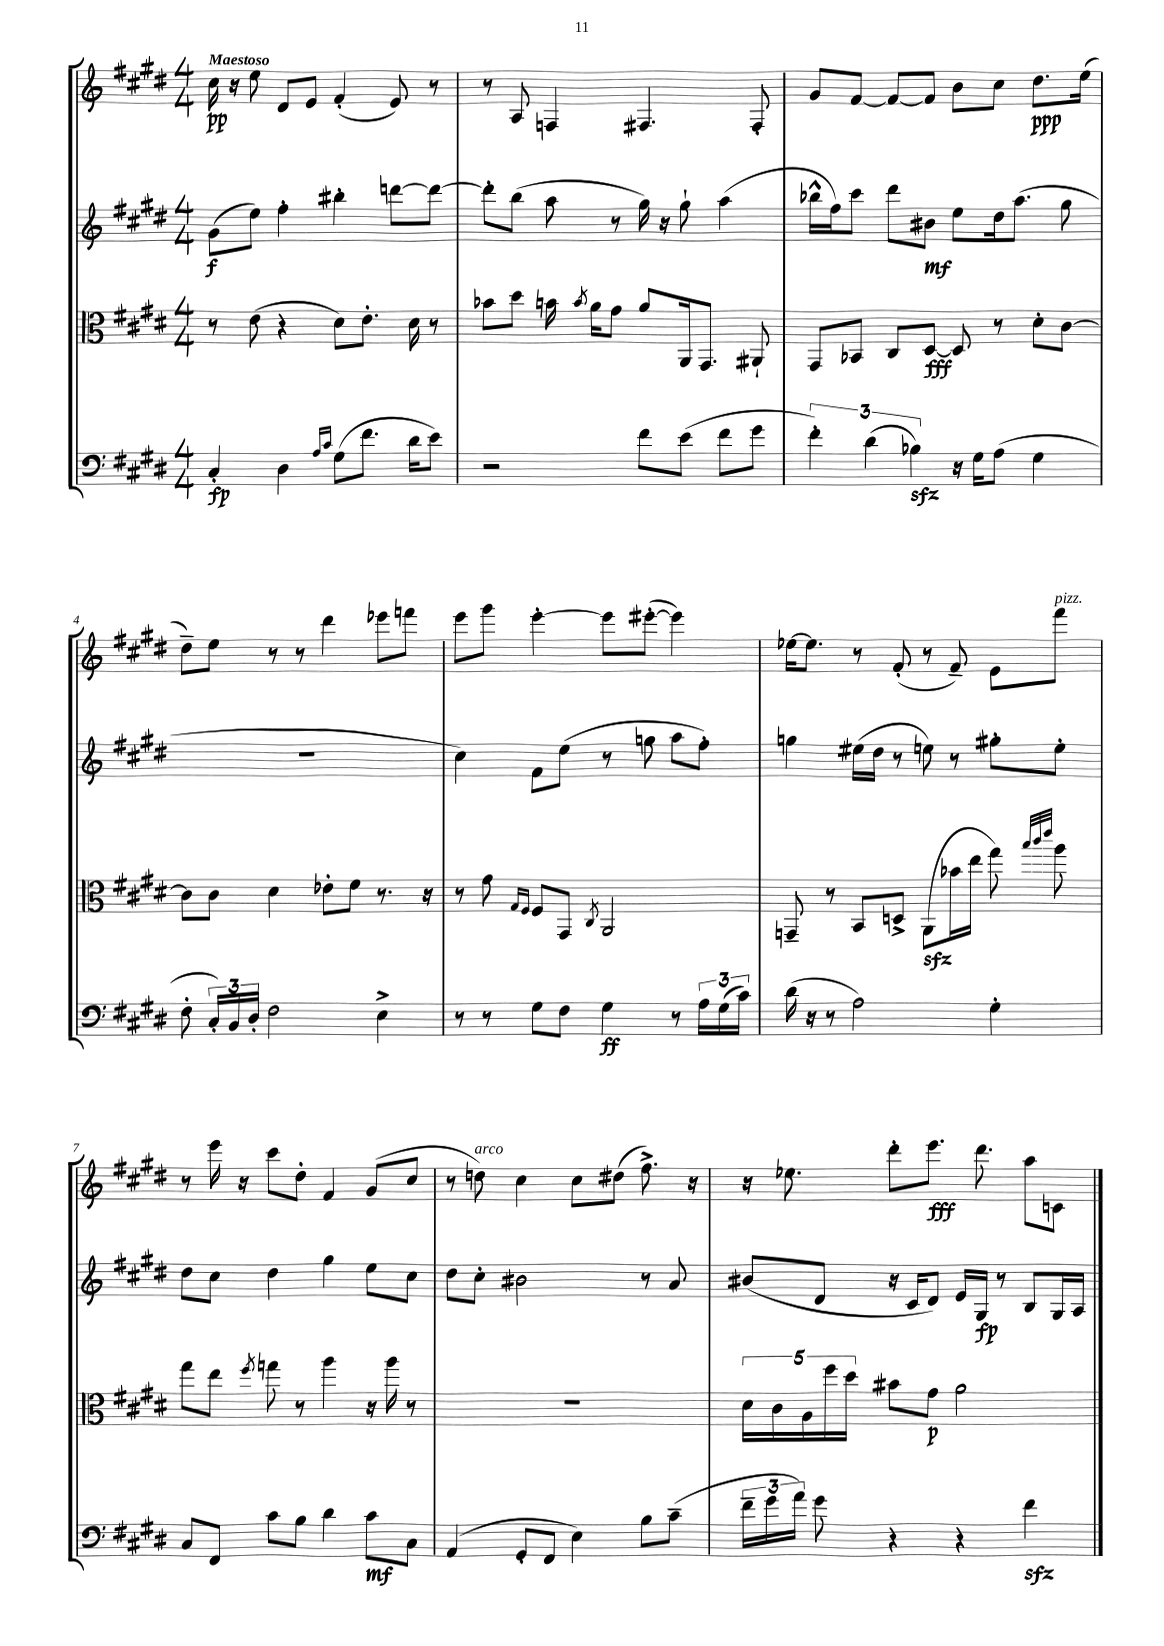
<<
\new StaffGroup <<
\new Staff = "s0" {
    \clef treble \key e \major \numericTimeSignature \time 4/4 \tempo "Maestoso"
    \autoBeamOff cis''16\pp r16 e''8 dis'8[ e'8] fis'4-.( e'8) r8 |
    r8 a8 f4 fis4. fis8-. |
    gis'8[ fis'8]~ fis'8[~ fis'8] b'8[ cis''8] dis''8.[\ppp e''16]( |
    dis''8[--) e''8] r8 r8 dis'''4 ees'''8[ f'''8] |
    e'''8[ gis'''8] e'''4~-. e'''8[ eis'''8]~-.( eis'''4) |
    ees''16[~ ees''8.] r8 fis'8-.( r8 fis'8--) e'8[ fis'''8]^\markup { \italic "pizz." } |
    r8 e'''16 r16 cis'''8[ dis''8]-. fis'4 gis'8[( cis''8] |
    r8 d''8^\markup { \italic "arco" }) cis''4 cis''8[ dis''8]( fis''8.->) r16 |
    r16 ees''8. dis'''8[-. e'''8.]\fff dis'''8. a''8[ c'8] \bar "|." |
}
\new Staff = "s1" {
    \clef treble \key e \major \numericTimeSignature \time 4/4
    \autoBeamOff gis'8[\f( e''8]) fis''4-. bis''4-. d'''8[~ d'''8]~ |
    d'''8[-. b''8]( a''8 r8 gis''16) r16 gis''8-! a''4( |
    bes''16[-^ fis''16) cis'''8] dis'''8[ bis'8]\mf e''8[ dis''16 a''8.]( gis''8 |
    R1 |
    cis''4) fis'8[ e''8]( r8 g''8 a''8[ fis''8]-.) |
    g''4 eis''16[( dis''16] r8 e''8) r8 gis''8[-. e''8]-. |
    dis''8[ cis''8] dis''4 gis''4 e''8[ cis''8] |
    dis''8[ cis''8]-. bis'2 r8 a'8 |
    bis'8[( dis'8] r16 cis'16[ dis'8]) e'16[ gis16]\fp r8 b8[ gis16 a16] \bar "|." |
}
\new Staff = "s2" {
    \clef alto \key e \major \numericTimeSignature \time 4/4
    \autoBeamOff r8 e'8( r4 dis'8[) e'8.]-. dis'16 r8 |
    bes'8[ dis''8] b'16 \acciaccatura { b'8 } a'16[ gis'8] a'8[ a,16 gis,8.] ais,8-! |
    gis,8[ bes,8] cis8[ dis8]~\fff dis8 r8 dis'8[-. cis'8]~ |
    cis'8[ cis'8] dis'4 ees'8[-. fis'8] r8. r16 |
    r8 gis'8 \grace { gis16[ fis16] } fis8[ gis,8] \acciaccatura { cis8 } a,2 |
    g,8-- r8 b,8[ d8]-> a,8[\sfz( bes'16 e''16] gis''8) \grace { b''32[ cis'''32 e'''32] } a''8 |
    gis''8[ e''8] \acciaccatura { fis''8 } g''8 r8 a''4 r16 a''16 r8 |
    R1 |
    \tuplet 5/4 { dis'16[ cis'16 a16 fis''16 dis''16] } bis'8[ gis'8]\p a'2 \bar "|." |
}
\new Staff = "s3" {
    \clef bass \key e \major \numericTimeSignature \time 4/4
    \autoBeamOff cis4-.\fp dis4 \grace { a16[ cis'16] } gis8[( fis'8.] dis'16[ e'8]) |
    r2 fis'8[ e'8]( fis'8[ gis'8] |
    \tuplet 3/2 { fis'4-.) dis'4( bes4\sfz) } r16 gis16[ a8]( gis4 |
    fis8-. \tuplet 3/2 { cis16[-.) b,16 dis16]-. } fis2 e4-> |
    r8 r8 gis8[ fis8] gis4\ff r8 \tuplet 3/2 { a16[ gis16( cis'16]) } |
    dis'16( r16 r8 a2) gis4-. |
    cis8[ fis,8] cis'8[ b8] dis'4 cis'8[\mf cis8] |
    a,4( gis,8[-. fis,8] e4) b8[ cis'8]--( |
    \tuplet 3/2 { fis'16[-- gis'16 a'16]) } gis'8 r4 r4 fis'4\sfz \bar "|." |
}
>>
>>
